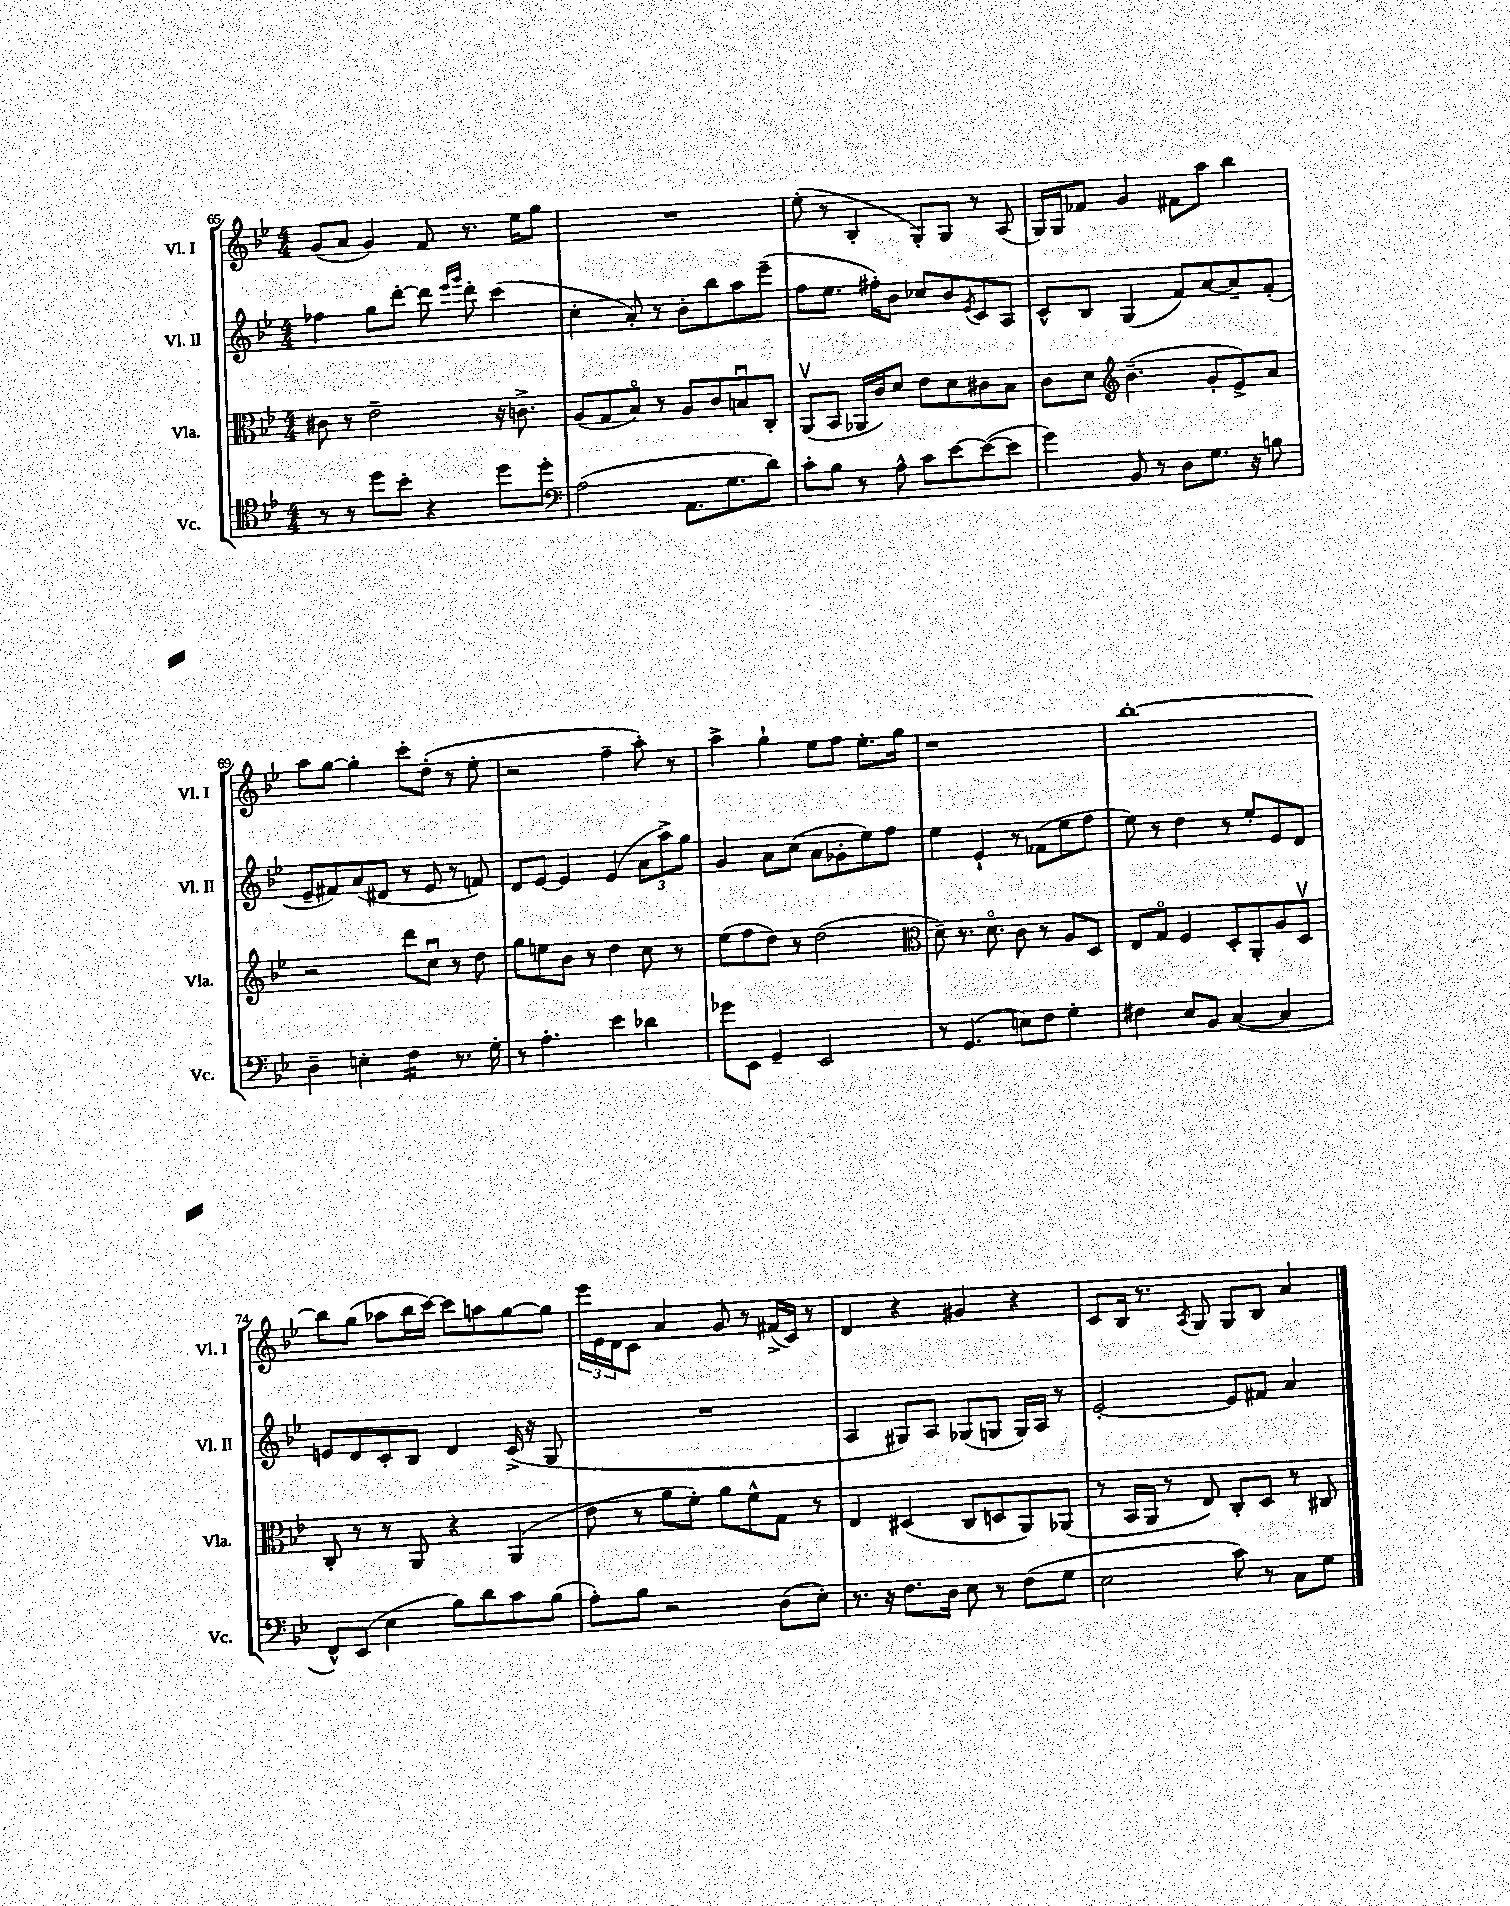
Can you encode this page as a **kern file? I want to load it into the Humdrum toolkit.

**kern	**kern	**kern	**kern
*staff4	*staff3	*staff2	*staff1
*clefC4	*clefC3	*clefG2	*clefG2
*k[b-e-]	*k[b-e-]	*k[b-e-]	*k[b-e-]
*M4/4	*M4/4	*M4/4	*M4/4
8r	8c#	4ff-	(8g
8r	8r	.	8a
8dd	2e-~	8gg	4g)
8b-'	.	[8ddd'	.
4r	.	8ddd]	8f
.	.	16qqeee-	.
.	.	16qqggg	.
.	.	8ddd'	8.r
8dd	16r	(4ccc	.
.	8.c^	.	16ee-
8dd'	.	.	8gg
=	=	=	=
*clefF4	*	*	*
(2A	(8A	4cc'	1r
.	8G	.	.
.	8B-o)	8a')	.
.	8r	8r	.
8.AA	8A	8b-'	.
.	8c	8bb-	.
8.G	.	.	.
.	8Bu	8aa	.
8d)	8C'	(8eee-~	.
=	=	=	=
8c'	(8AAv	8ff	(8ee-'
8B-	8BB-	8.ee-	8r
8r	16AA-	.	4B-'
.	16c)	16ff#')	.
8A^^	8d	8b-	.
8c	8e-	8cc-	8G')
[8e-	8d	8b-	8G
.	.	8qe-	.
(8e-_	8c#	8c	8r
8e-]	8B-	8A	(8A
=	=	=	=
4g)	8c	8c^^	16G)
.	.	.	16G
.	8d	8B-	8f-
*	*clefG2	*	*
8BB-	(4.b-~	(4G	4g
8r	.	.	.
8D	.	8f)	8f#
8.G	8g'	[8a	8aa
.	8e-^)	8a~]	4bb-
16r	.	.	.
8B	8a	(8f'	.
=	=	=	=
4D~	2r	8e-~	8aa
.	.	8f#)	[8gg
4E'	.	(8a	4gg']
.	.	8d#	.
4F	8ddd	8r	8ccc'
.	8ccu	8e-	(8dd'
8.r	8r	8r	8r
.	8dd	8f)	8ee-'
16G'	.	.	.
=	=	=	=
8r	8gg	8d	2r
4.A'	8ee	[8e-	.
.	8b-	4e-]	.
.	8r	.	.
4e-	4dd	(4e-	4ff~
4d-	8cc	12a	8aa')
.	.	12aa^)	.
.	8r	.	8r
.	.	12gg	.
=	=	=	=
8g-	(8ee-	4g	4aa^
8EE-	8ff	.	.
4GG~	8dd)	8a	4gg`
.	8r	(8cc	.
2EE-	(2dd	8a	8ee-
.	.	8g-'	8ff
.	.	8ee-)	8.ee-'
.	.	8ff	.
.	.	.	16gg
=	=	=	=
*	*clefC3	*	*
8r	8d~)	4ee-	1r
(4.GG	8.r	.	.
.	.	4e-`	.
.	8.do	.	.
8E)	8c	8r	.
8F	8r	(8f-	.
4G'	8A	8ee-	.
.	8D	8ff	.
=	=	=	=
4F#	8E-	8ee-)	[1bb-'
.	8Go	8r	.
8E-	4F	4dd	.
8BB-	.	.	.
([4C	8D'	8r	.
.	8AA'	8ee-'	.
4C]	8A	8e-	.
.	8Dv	8d	.
=	=	=	=
8FF^^)	8C'	8e	8bb-]
(8EE-	8r	8d	(8gg
4E-	8r	8c'	8aa-
.	8AA	8B-	16bb-
.	.	.	[16ccc)
8B-)	4r	4d	8ccc]
8d	.	.	8aa
8c	(4AA	(16c^	[8gg
.	.	16r	.
(8B-	.	8G	8gg]
=	=	=	=
8A')	8e-	1r	24eee-
.	.	.	24e-
.	.	.	24d
8B-	8r	.	8c
2r	8a	.	4a
.	8f')	.	.
.	8a	.	8g
.	8f^^	.	8r
(8D	8G	.	(16f#^
.	.	.	16c)
8E-')	8r	.	8r
=	=	=	=
8.r	4E-	4A	4d
16r	.	.	.
8.F	(4D#	8G#)	4r
.	.	8A	.
16D	.	.	.
8E-	8C	(8G-	4g#
8r	8D	8G	.
(8F	8AA)	16G)	4r
.	.	16A	.
8G	(8AA-	8r	.
=	=	=	=
2E-	8r	[2e-'	8c
.	16BB-	.	16B-
.	16AA	.	8.r
.	8r	.	.
.	.	.	8qA
.	8E-)	.	8G
8c)	8C'	8e-]	8G
8r	8D	8f#	8B-
8C	8r	4a	4a
8G	8C#	.	.
==	==	==	==
*-	*-	*-	*-
